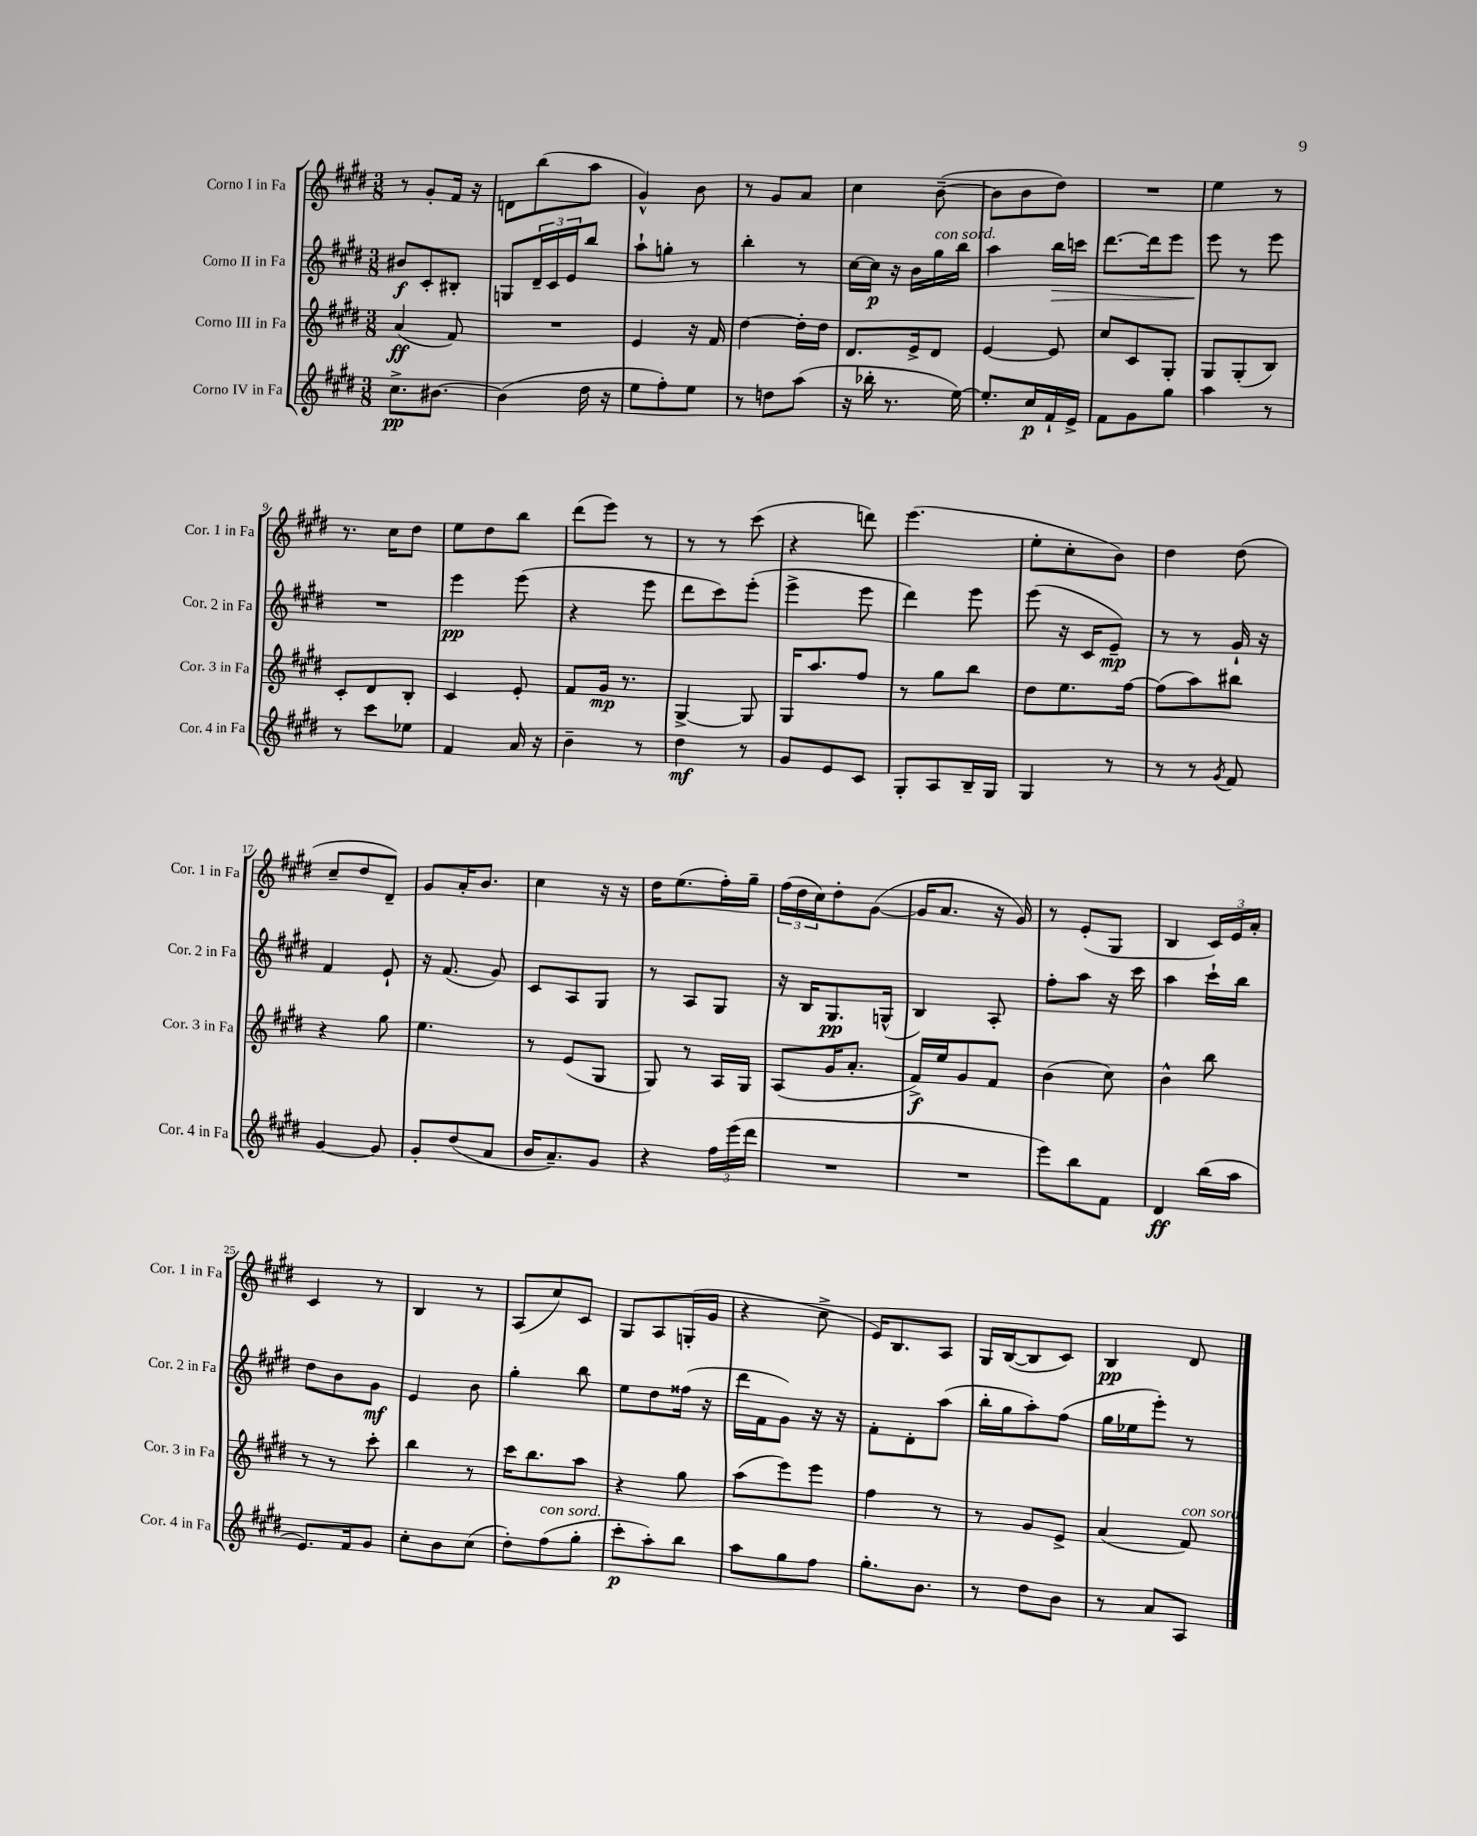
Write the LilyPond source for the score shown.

<<
\new StaffGroup <<
\new Staff = "s0" \with { instrumentName = "Corno I in Fa" shortInstrumentName = "Cor. 1 in Fa" } {
    \clef treble \key e \major \numericTimeSignature \time 3/8
    r8 gis'8-. fis'16 r16 |
    d'8 b''8( a''8 |
    gis'4-^) b'8 |
    r8 gis'8 a'8 |
    cis''4 b'8~--( |
    b'8 b'8 dis''8) |
    R4. |
    e''4 r8 |
    r8. cis''16 dis''8 |
    e''8 dis''8 b''8 |
    dis'''8( e'''8) r8 |
    r8 r8 cis'''8( |
    r4 d'''8) |
    e'''4.( |
    e''8-. cis''8-. b'8) |
    dis''4 dis''8( |
    cis''8-- dis''8 dis'8--) |
    gis'8 a'16-. b'8. |
    cis''4 r16 r16 |
    dis''16 e''8.( fis''16-.) gis''16-- |
    \tuplet 3/2 { fis''16( dis''16 cis''16) } dis''8-. gis'8~( |
    gis'16 a'8. r16 gis'16) |
    r8 e'8-.( gis8 |
    b4 \tuplet 3/2 { cis'16) e'16 a'16-. } |
    cis'4 r8 |
    b4 r8 |
    a8( cis''8) cis'8 |
    gis8 a8 g16-.( gis'16 |
    r4 cis''8-> |
    e'16) b8. a8 |
    gis16 b16~( b8 cis'8) |
    b4\pp dis'8 \bar "|." |
}
\new Staff = "s1" \with { instrumentName = "Corno II in Fa" shortInstrumentName = "Cor. 2 in Fa" } {
    \clef treble \key e \major \numericTimeSignature \time 3/8
    bis'8\f cis'8-. bis8-. |
    g8 \tuplet 3/2 { dis'16-- cis'16 e'16 } b''8 |
    a''8-! g''8-. r8 |
    b''4-. r8 |
    cis''16~ cis''16\p r16 b'16 gis''16^\markup { \italic "con sord." } b''16 |
    a''4 b''16\> c'''16 |
    dis'''8.~ dis'''16 e'''8 |
    e'''8\! r8 e'''8 |
    R4. |
    e'''4\pp e'''8( |
    r4 e'''8 |
    dis'''8 cis'''8) e'''8-.( |
    e'''4-> e'''8 |
    dis'''4) e'''8 |
    e'''8( r16 cis'16 e'8--\mp) |
    r8 r8 gis'16-! r16 |
    fis'4 e'8-! |
    r16 fis'8.( gis'8) |
    cis'8 a8 gis8 |
    r8 a8 gis8 |
    r16 b16 gis8.\pp g16-^( |
    b4) a8-. |
    fis''8-. a''8 r16 cis'''16 |
    a''4 cis'''16-! b''16 |
    dis''8 b'8 gis'8\mf |
    e'4 b'8 |
    gis''4-. b''8 |
    e''8 dis''8 fisis''16( r16 |
    dis'''16 fis'16 gis'8) r16 r16 |
    fis'8-. dis'8-. a''8( |
    b''16-. gis''16 a''8-.) fis''8( |
    gis''16 ees''16 e'''8-.) r8 \bar "|." |
}
\new Staff = "s2" \with { instrumentName = "Corno III in Fa" shortInstrumentName = "Cor. 3 in Fa" } {
    \clef treble \key e \major \numericTimeSignature \time 3/8
    a'4\ff( fis'8) |
    R4. |
    e'4 r16 fis'16 |
    dis''4~ dis''16-. dis''16 |
    dis'8. e'16-> dis'8 |
    e'4~ e'8 |
    cis''8 cis'8 gis8-. |
    gis8 gis8-.( b8) |
    cis'8-. dis'8 b8-. |
    cis'4 e'8-. |
    fis'8 gis'16\mp r8. |
    gis4~-> gis8 |
    gis16 a''8. fis''8 |
    r8 gis''8 b''8 |
    dis''8 e''8. fis''16~ |
    fis''8( a''8) bis''8 |
    r4 gis''8 |
    e''4. |
    r8 e'8( gis8 |
    gis8) r8 a16 gis16 |
    a8( gis'16 a'8.-. |
    fis'16->\f) e''16 gis'8 fis'8 |
    b'4( cis''8) |
    b'4-^ b''8 |
    r8 r8 cis'''8-. |
    b''4 r8 |
    cis'''16 b''8. a''8 |
    r4 gis''8 |
    a''8( e'''8) e'''8 |
    fis''4 r8 |
    r8 gis'8 e'8-> |
    a'4( fis'8^\markup { \italic "con sord." }) \bar "|." |
}
\new Staff = "s3" \with { instrumentName = "Corno IV in Fa" shortInstrumentName = "Cor. 4 in Fa" } {
    \clef treble \key e \major \numericTimeSignature \time 3/8
    cis''8.->\pp bis'8.~ |
    bis'4( dis''16 r16 |
    e''8 fis''8-.) e''8 |
    r8 d''8 a''8( |
    r16 bes''16-. r8. e''16~) |
    e''8.-. cis''16\p fis'16-! e'16-> |
    fis'8 gis'8 gis''8 |
    a''4 r8 |
    r8 cis'''8 ees''8 |
    fis'4 a'16 r16 |
    b'4-- r8 |
    dis''4\mf r8 |
    gis'8 e'8 cis'8 |
    gis8-. a8 b16-- gis16 |
    gis4 r8 |
    r8 r8 \acciaccatura { gis'8 } fis'8 |
    gis'4~ gis'8 |
    gis'8-. dis''8( a'8 |
    b'16 a'8.--) gis'8 |
    r4 \tuplet 3/2 { fis''16 e'''16( dis'''16 } |
    R4. |
    R4. |
    e'''8) b''8 fis'8 |
    dis'4\ff b''16( a''16 |
    e'8.) fis'16 gis'8 |
    cis''8-. b'8 cis''8( |
    dis''8-.) fis''8^\markup { \italic "con sord." }( gis''8-. |
    cis'''8-.\p a''8-.) b''8 |
    a''8 gis''8 fis''8 |
    gis''8.-. b'8. |
    r8 dis''8 b'8 |
    r8 a'8 a8 \bar "|." |
}
>>
>>
